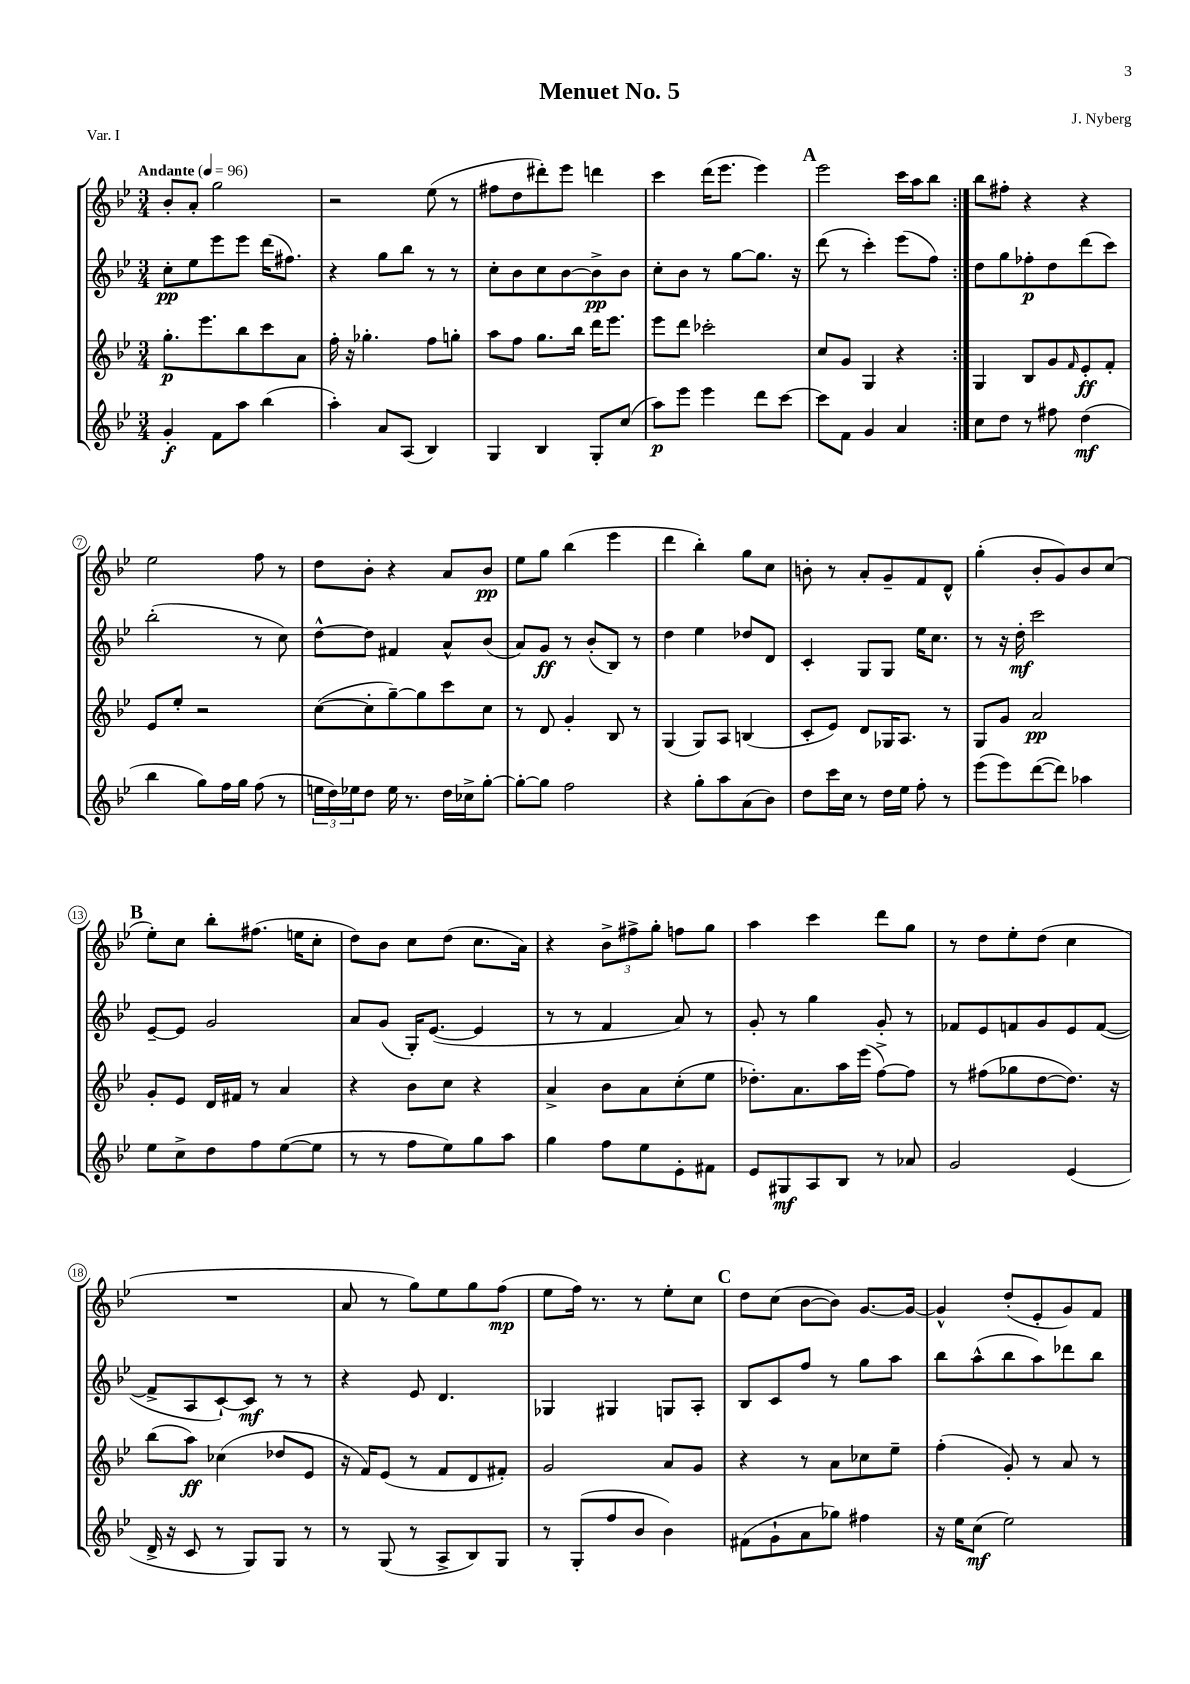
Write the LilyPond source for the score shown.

\header { title = "Menuet No. 5" composer = "J. Nyberg" piece = "Var. I" }
<<
\new StaffGroup <<
\new Staff = "s0" {
    \clef treble \key bes \major \numericTimeSignature \time 3/4 \tempo "Andante" 4 = 96
    \repeat volta 2 { bes'8-. a'8-. g''2 |
    r2 ees''8( r8 |
    fis''8 d''8 dis'''8-.) ees'''8 d'''4 |
    c'''4 d'''16( ees'''8. ees'''4) |
    \mark \markup { \bold "A" } ees'''2 c'''16 a''16 bes''8 | }
    bes''8 fis''8-. r4 r4 |
    ees''2 f''8 r8 |
    d''8 bes'8-. r4 a'8 bes'8\pp |
    ees''8 g''8 bes''4( ees'''4 |
    d'''4 bes''4-.) g''8 c''8 |
    b'8-. r8 a'8-. g'8-- f'8 d'8-^ |
    g''4-.( bes'8-. g'8) bes'8 c''8( |
    \mark \markup { \bold "B" } ees''8-.) c''8 bes''8-. fis''8.( e''16 c''8-. |
    d''8) bes'8 c''8 d''8( c''8. a'16) |
    r4 \tuplet 3/2 { bes'8-> fis''8-> g''8-. } f''8 g''8 |
    a''4 c'''4 d'''8 g''8 |
    r8 d''8 ees''8-. d''8( c''4 |
    R2. |
    a'8 r8 g''8) ees''8 g''8 f''8\mp( |
    ees''8 f''16) r8. r8 ees''8-. c''8 |
    \mark \markup { \bold "C" } d''8 c''8( bes'8~ bes'8) g'8.~ g'16~ |
    g'4-^ d''8-.( ees'8-. g'8) f'8 \bar "|." |
}
\new Staff = "s1" {
    \clef treble \key bes \major \numericTimeSignature \time 3/4
    \repeat volta 2 { c''8-.\pp ees''8 ees'''8 ees'''8 d'''16( fis''8.) |
    r4 g''8 bes''8 r8 r8 |
    c''8-. bes'8 c''8 bes'8~ bes'8->\pp bes'8 |
    c''8-. bes'8 r8 g''8~ g''8. r16 |
    \mark \markup { \bold "A" } d'''8( r8 c'''4-.) ees'''8( f''8) | }
    d''8 g''8 fes''8-.\p d''8 d'''8( c'''8) |
    bes''2-.( r8 c''8) |
    d''8~-^ d''8 fis'4 a'8-^ bes'8( |
    a'8) g'8\ff r8 bes'8-.( bes8) r8 |
    d''4 ees''4 des''8 d'8 |
    c'4-. g8 g8 ees''16 c''8. |
    r8 r16 d''16-.\mf c'''2 |
    \mark \markup { \bold "B" } ees'8~-- ees'8 g'2 |
    a'8 g'8( g16-.) ees'8.~( ees'4 |
    r8 r8 f'4 a'8) r8 |
    g'8-. r8 g''4 g'8-. r8 |
    fes'8 ees'8 f'8 g'8 ees'8 f'8~( |
    f'8-> a8 c'8~-!) c'8\mf r8 r8 |
    r4 ees'8 d'4. |
    ges4 gis4 g8 a8-. |
    \mark \markup { \bold "C" } bes8 c'8 f''8 r8 g''8 a''8 |
    bes''8 a''8-^( bes''8 a''8) des'''8 bes''8 \bar "|." |
}
\new Staff = "s2" {
    \clef treble \key bes \major \numericTimeSignature \time 3/4
    \repeat volta 2 { g''8.-.\p ees'''8. bes''8 c'''8 a'8 |
    f''16-. r16 ges''4.-. f''8 g''8-. |
    a''8 f''8 g''8. bes''16 d'''16 ees'''8. |
    ees'''8 d'''8 ces'''2-. |
    \mark \markup { \bold "A" } c''8 g'8 g4 r4 | }
    g4 bes8 g'8 \grace { f'16 } ees'8-.\ff f'8-. |
    ees'8 ees''8-. r2 |
    c''8~( c''8-. g''8~--) g''8 c'''8 c''8 |
    r8 d'8 g'4-. bes8 r8 |
    g4( g8) a8 b4( |
    c'8-. ees'8) d'8 ges16 a8. r8 |
    g8 g'8 a'2\pp |
    \mark \markup { \bold "B" } g'8-. ees'8 d'16 fis'16 r8 a'4 |
    r4 bes'8 c''8 r4 |
    a'4-> bes'8 a'8 c''8-.( ees''8 |
    des''8.-.) a'8. a''16 ees'''16( f''8~->) f''8 |
    r8 fis''8( ges''8 d''8~ d''8.) r16 |
    bes''8( a''8\ff) ces''4( des''8 ees'8 |
    r16 f'16) ees'8( r8 f'8 d'8 fis'8-.) |
    g'2 a'8 g'8 |
    \mark \markup { \bold "C" } r4 r8 a'8 ces''8 ees''8-- |
    f''4-.( g'8-.) r8 a'8 r8 \bar "|." |
}
\new Staff = "s3" {
    \clef treble \key bes \major \numericTimeSignature \time 3/4
    \repeat volta 2 { g'4-.\f f'8 a''8 bes''4( |
    a''4-.) a'8 a8( bes4) |
    g4 bes4 g8-. c''8( |
    a''8\p) ees'''8 ees'''4 d'''8 c'''8~ |
    \mark \markup { \bold "A" } c'''8 f'8 g'4 a'4 | }
    c''8 d''8 r8 fis''8 d''4\mf( |
    bes''4 g''8) f''16 g''16 f''8( r8 |
    \tuplet 3/2 { e''16 d''16) ees''16 } d''8 ees''16 r8. d''16 ces''16-> g''8~-. |
    g''8~-. g''8 f''2 |
    r4 g''8-. a''8 a'8( bes'8) |
    d''8 c'''16 c''16 r8 d''16 ees''16 f''8-. r8 |
    ees'''8( ees'''8) d'''8~( d'''8) aes''4 |
    \mark \markup { \bold "B" } ees''8 c''8-> d''8 f''8 ees''8~( ees''8 |
    r8 r8 f''8 ees''8) g''8 a''8 |
    g''4 f''8 ees''8 ees'8-. fis'8 |
    ees'8 gis8\mf a8 bes8 r8 aes'8 |
    g'2 ees'4( |
    d'16-> r16 c'8 r8 g8) g8 r8 |
    r8 g8( r8 a8-> bes8) g8 |
    r8 g8-.( f''8 bes'8 bes'4) |
    \mark \markup { \bold "C" } fis'8( g'8-! a'8 ges''8) fis''4 |
    r16 ees''16 c''8\mf( ees''2) \bar "|." |
}
>>
>>
\layout { \context { \Score \override BarNumber.stencil = #(make-stencil-circler 0.1 0.3 ly:text-interface::print) } }
